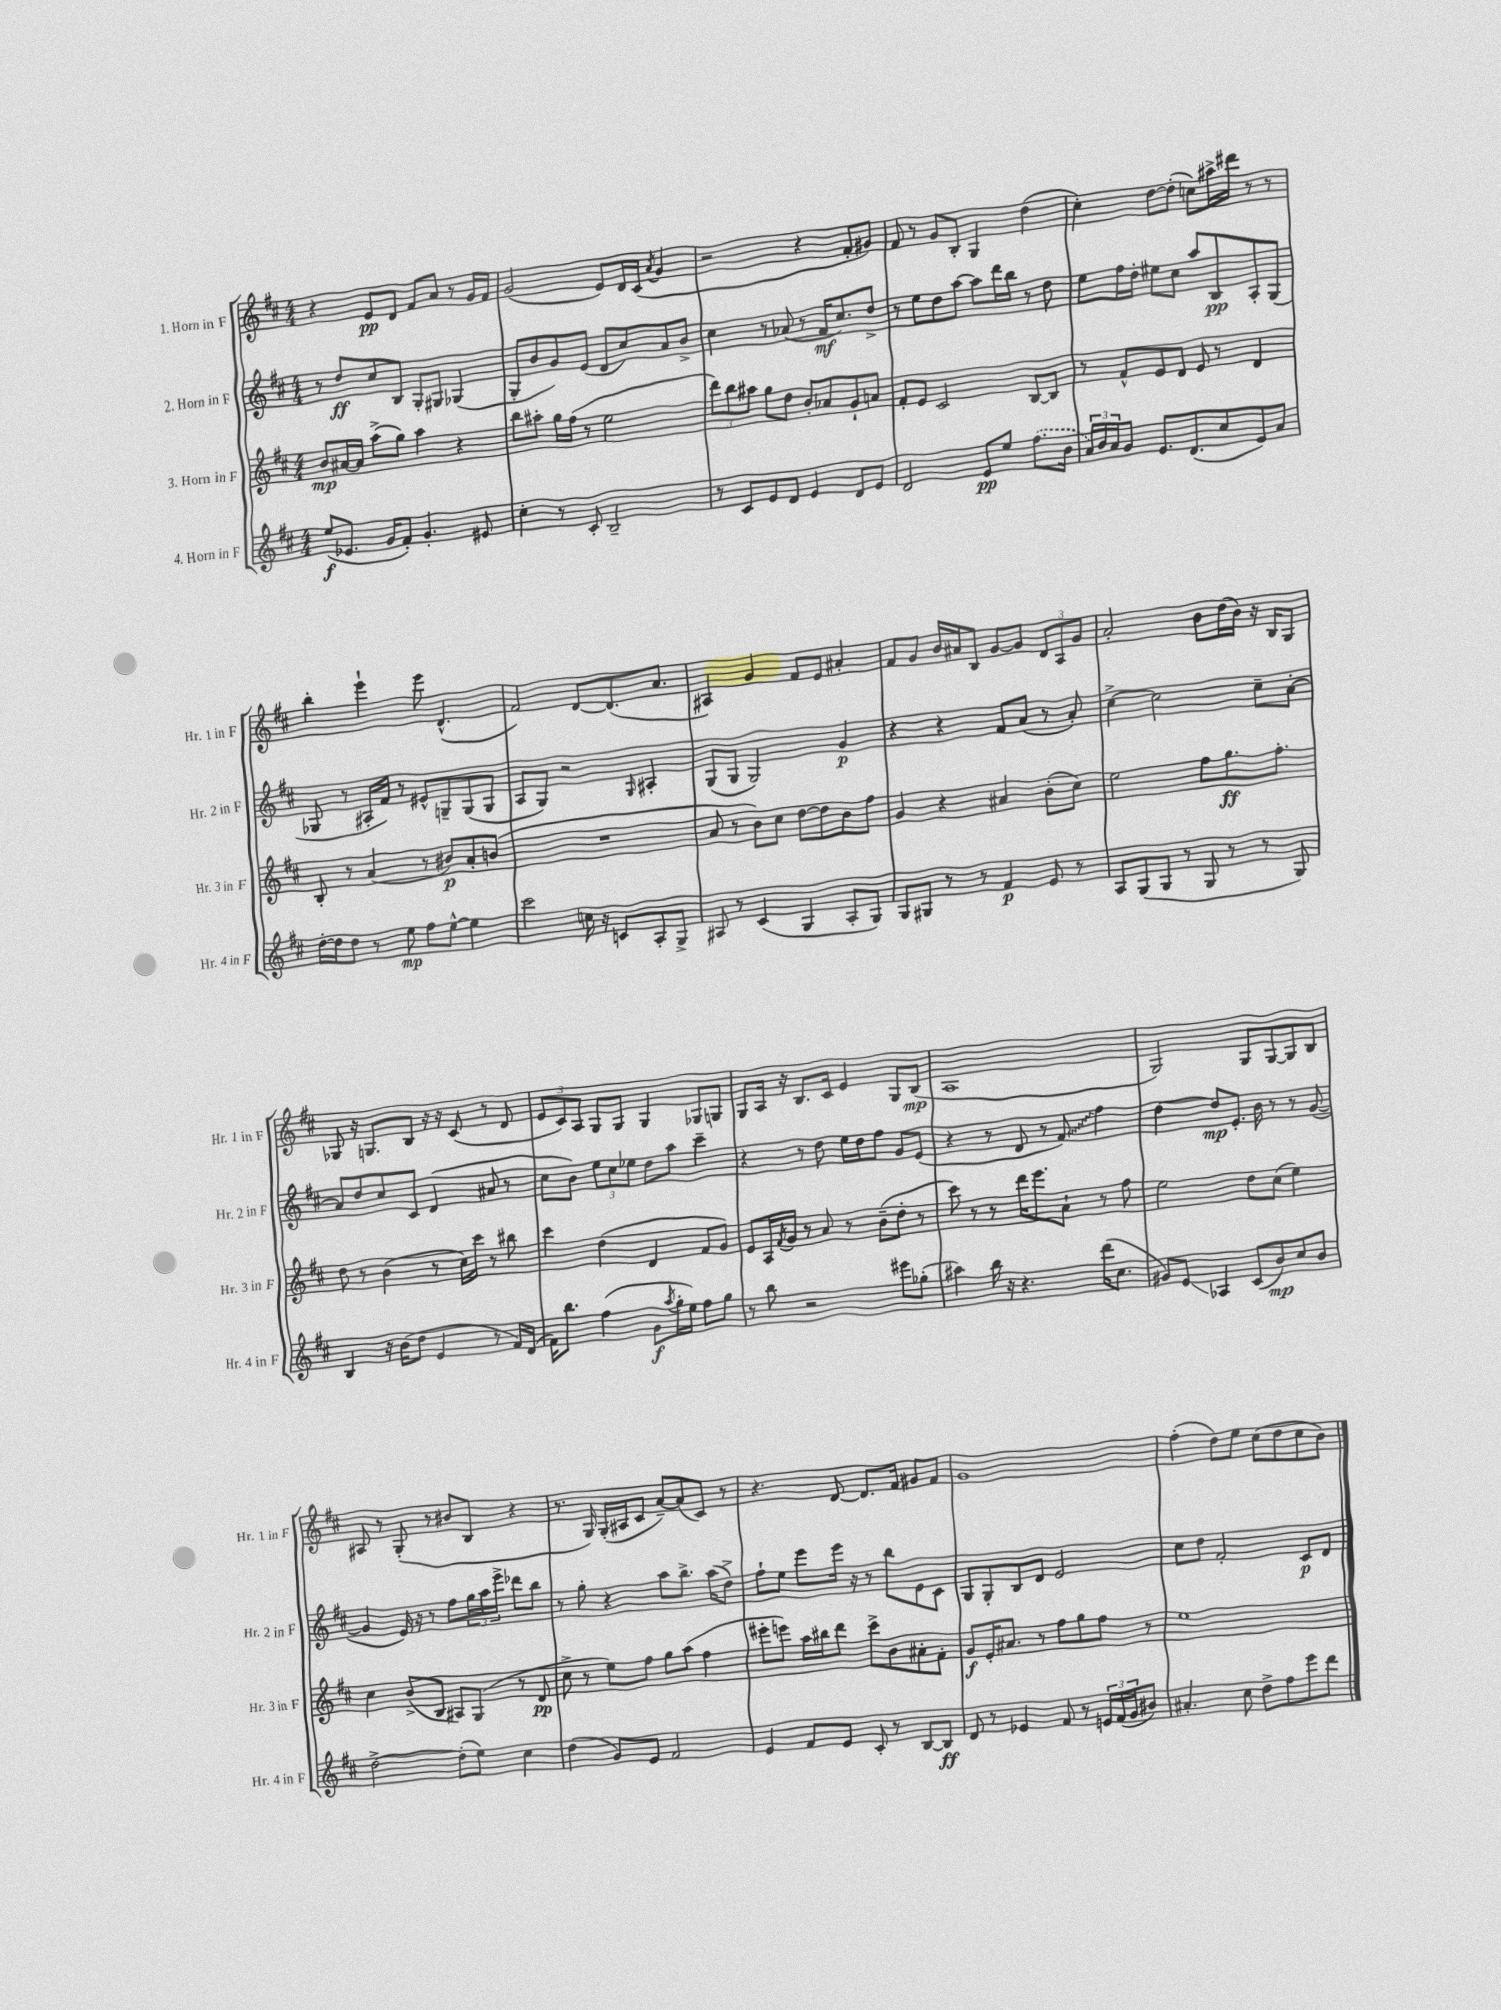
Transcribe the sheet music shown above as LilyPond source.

<<
\new StaffGroup <<
\new Staff = "s0" \with { instrumentName = "1. Horn in F" shortInstrumentName = "Hr. 1 in F" } {
    \clef treble \key d \major \numericTimeSignature \time 4/4
    r4 e'8\pp d'8 fis'8 a'8 r8 g'16 fis'16 |
    g'2( e'8) d'16 cis'16( \acciaccatura { a'8 } g'4 |
    r2 r4 fis'8-. gis'8) |
    fis'8 r8 g'8 b8-. g4 d''4( |
    cis''4-.) d''8~ d''8-.( c''8) ais''16-> dis'''16 r8 r8 |
    b''4-. e'''4-! e'''8 d'4.-^( |
    fis'2) d'8~ d'8.( a'8. |
    ais4) g'4 fis'8 e'8 ais'4-. |
    fis'8 g'8 b'16 ais'16 b8 g'8~ g'8 \tuplet 3/2 { d'8 a8 g'8 } |
    a'2-. b'8 d''16( b'16) r16 b16 g8 |
    ges8 r16 g8. b8 r16 r16 cis'8( r8 d'8 |
    \tuplet 3/2 { e'8 cis'8) a8 } g8 g8 g4 ges8 g8 |
    g8 a16 r16 b8. cis'16 e'4 g8 b8\mp( |
    a1 |
    g2) g8 g8~ g8 b8 |
    ais8 r8 g8-.( r8 bis'8 b8 r4 |
    r8. g16) g16-.( ais16 cis'8 a'8~--) a'8( cis'8) r8 |
    r4. d'8~ d'8. fis'16 gis'8 fis'8 |
    g'1 |
    fis''4-.( d''8) e''8 cis''8( d''8 cis''8 b'8) \bar "|." |
}
\new Staff = "s1" \with { instrumentName = "2. Horn in F" shortInstrumentName = "Hr. 2 in F" } {
    \clef treble \key d \major \numericTimeSignature \time 4/4
    r8 d''8\ff cis''8 b8 g8-. gis8 ges4( |
    g8-. b'8 g'8) e'8( d'8 cis''8) a'8 b'8-> |
    cis''4 r8 aes'8( r8 fis'16\mf cis''8.) d''8-> |
    r8 e''8 d''8 a''8~ a''8 d'''16 b''16 r8 d''8 |
    e''8 fis''16 d''16-. eis''8 cis''8 a''8 b8\pp a8-. g8( |
    ges8 r8 ais16-. fis'16) r8 eis'8-^ g8-- g8( g8 |
    a8 g8) r2 \grace { g16 } ais4-. |
    g8( g8 g2) g'4\p |
    r4 r4 fis'8 a'8( r8 a'8-.) |
    cis''4~-> cis''2 cis''8-- a'8~-. |
    a'8 d''8 cis''8 cis'8 d'4( ais'8 r8 |
    cis''8 b'8) \tuplet 3/2 { e''8 cis''8 ees''8 } d''8 a''8 cis'''4-- |
    r4 r8 d''8 e''16 d''16 fis''8 g'8 e'8( |
    r4 r8 d'8 r8 \once \override Glissando.style = #'zigzag fis'8\glissando) fis''4 |
    d''4~ d''8\mp e'8.-. b'16 r8 r8 g'8~( |
    g'4 e'16) r16 r8 fis''8 \tuplet 3/2 { g''16 a''16 e'''16-> } des'''8 b''8 |
    r8 g''8-. r4 a''8 b''8.-> a''16( d''8->) |
    fis''8-! e''8 e'''8 e'''16 r16 r8 b''8 e'8 cis'8 |
    g8 g8-. b8 d'8 e'2 |
    cis''8 d''8 fis'2-. cis'8\p d'8 \bar "|." |
}
\new Staff = "s2" \with { instrumentName = "3. Horn in F" shortInstrumentName = "Hr. 3 in F" } {
    \clef treble \key d \major \numericTimeSignature \time 4/4
    b'8\mp ais'16~ ais'16 a''8->( g''8) a''4 r4 |
    b''8 ais''8-. g''16 fis''16( r8 e''2 |
    \tuplet 3/2 { d'''8) b''8 ais''8 } g''8 d''8 b'8-. aes'8 g'8-! a'8 |
    fis'8-. e'8 cis'2 b8~ b8 |
    r8 fis'8-^ e'8 d'8 e'8 r8 d'4 |
    b8-. r8 a'4( r8 bis'8\p) a'8-. b'8( |
    R1 |
    a'8 r8 b'8) cis''8 d''8~ d''8 b'8 fis''8 |
    g'4 r4 ais'4 b'8-.( cis''8) |
    e''2 fis''8 g''8.\ff fis''8.-. |
    d''8 r8 b'4( r8 cis''16) cis'''16 r8 bis''8 |
    cis'''4 d''4( d'4 fis'8 g'8) |
    e'8 a16 \acciaccatura { fis'8 } g'16 r8 a'8 r8 b'8--( d''8-. r8 |
    cis'''8) r8 r8 d'''16 e'''8. a'8-! r8 fis''8 |
    e''2 d''8 cis''8( e''4) |
    cis''4 b'8->( b8 ais8) g8( r8 d'8\pp |
    cis''8-> r8 e''8) fis''8 g''8 a''8( fis''4 |
    eis'''8-. e'''8) a''16 bis''16 d'''8 cis'''8-> b'8 ais'8-. fis'8-. |
    g'8\f e'16-. ais'8. r8 fis''8 g''8 fis''8 r8 |
    e''1 \bar "|." |
}
\new Staff = "s3" \with { instrumentName = "4. Horn in F" shortInstrumentName = "Hr. 4 in F" } {
    \clef treble \key d \major \numericTimeSignature \time 4/4
    e''8\f( ees'8. g'16 fis'8-.) g'4.-. eis'8 |
    cis''4-. r8 cis'8-. b2-- |
    r8 cis'8 e'8 d'8 e'4 d'8 e'8 |
    d'2 e'8\pp e''8 \once \slurDashed fis''8.( b'16 |
    \tuplet 3/2 { a'16) b'16 a'16 } g'8 e'8. d'8.( cis''8 e'8) a'8 |
    d''16~-. d''16 d''8 r8 e''8\mp fis''8 e''8~-^ e''4 |
    cis'''2 c''16 r16 c'8 a8-. g8-> |
    ais8 r8 cis'4( g4 ais8-. g8) |
    g8 gis8 r8 r8 fis'4\p e'8 r8 |
    a8 g8( g8 r8 g8 r8 r8 g8) |
    b4 r16 b'16( d''8 e'4 r8 fis'16) d'16( |
    fis'16) b''8. fis''4( g'8\f \acciaccatura { a''8 } g''16-. e''16) fis''8 g''8 |
    r8 b''8 r2 eis'''8 ges''8-.( |
    ais''4) b''16 r16 r4. d'''16( cis''8. |
    gis'8) e'8\glissando aes4 cis'8( b'8\mp) cis''8 b'8 |
    d''2~-> d''8-.( e''8) cis''4 |
    d''4( g'8) e'8 fis'2 |
    e'4 fis'8 e'8 cis'8-. r8 b8~ b8\ff |
    d'8 r8 ees'4 fis'8 r8 \tuplet 3/2 { e'16 fis'16( g'16 } bis'8) |
    ais'4.-. cis''8 d''8-> fis''8 e'''8 d'''8 \bar "|." |
}
>>
>>
\layout { \context { \Score \remove "Bar_number_engraver" } }
